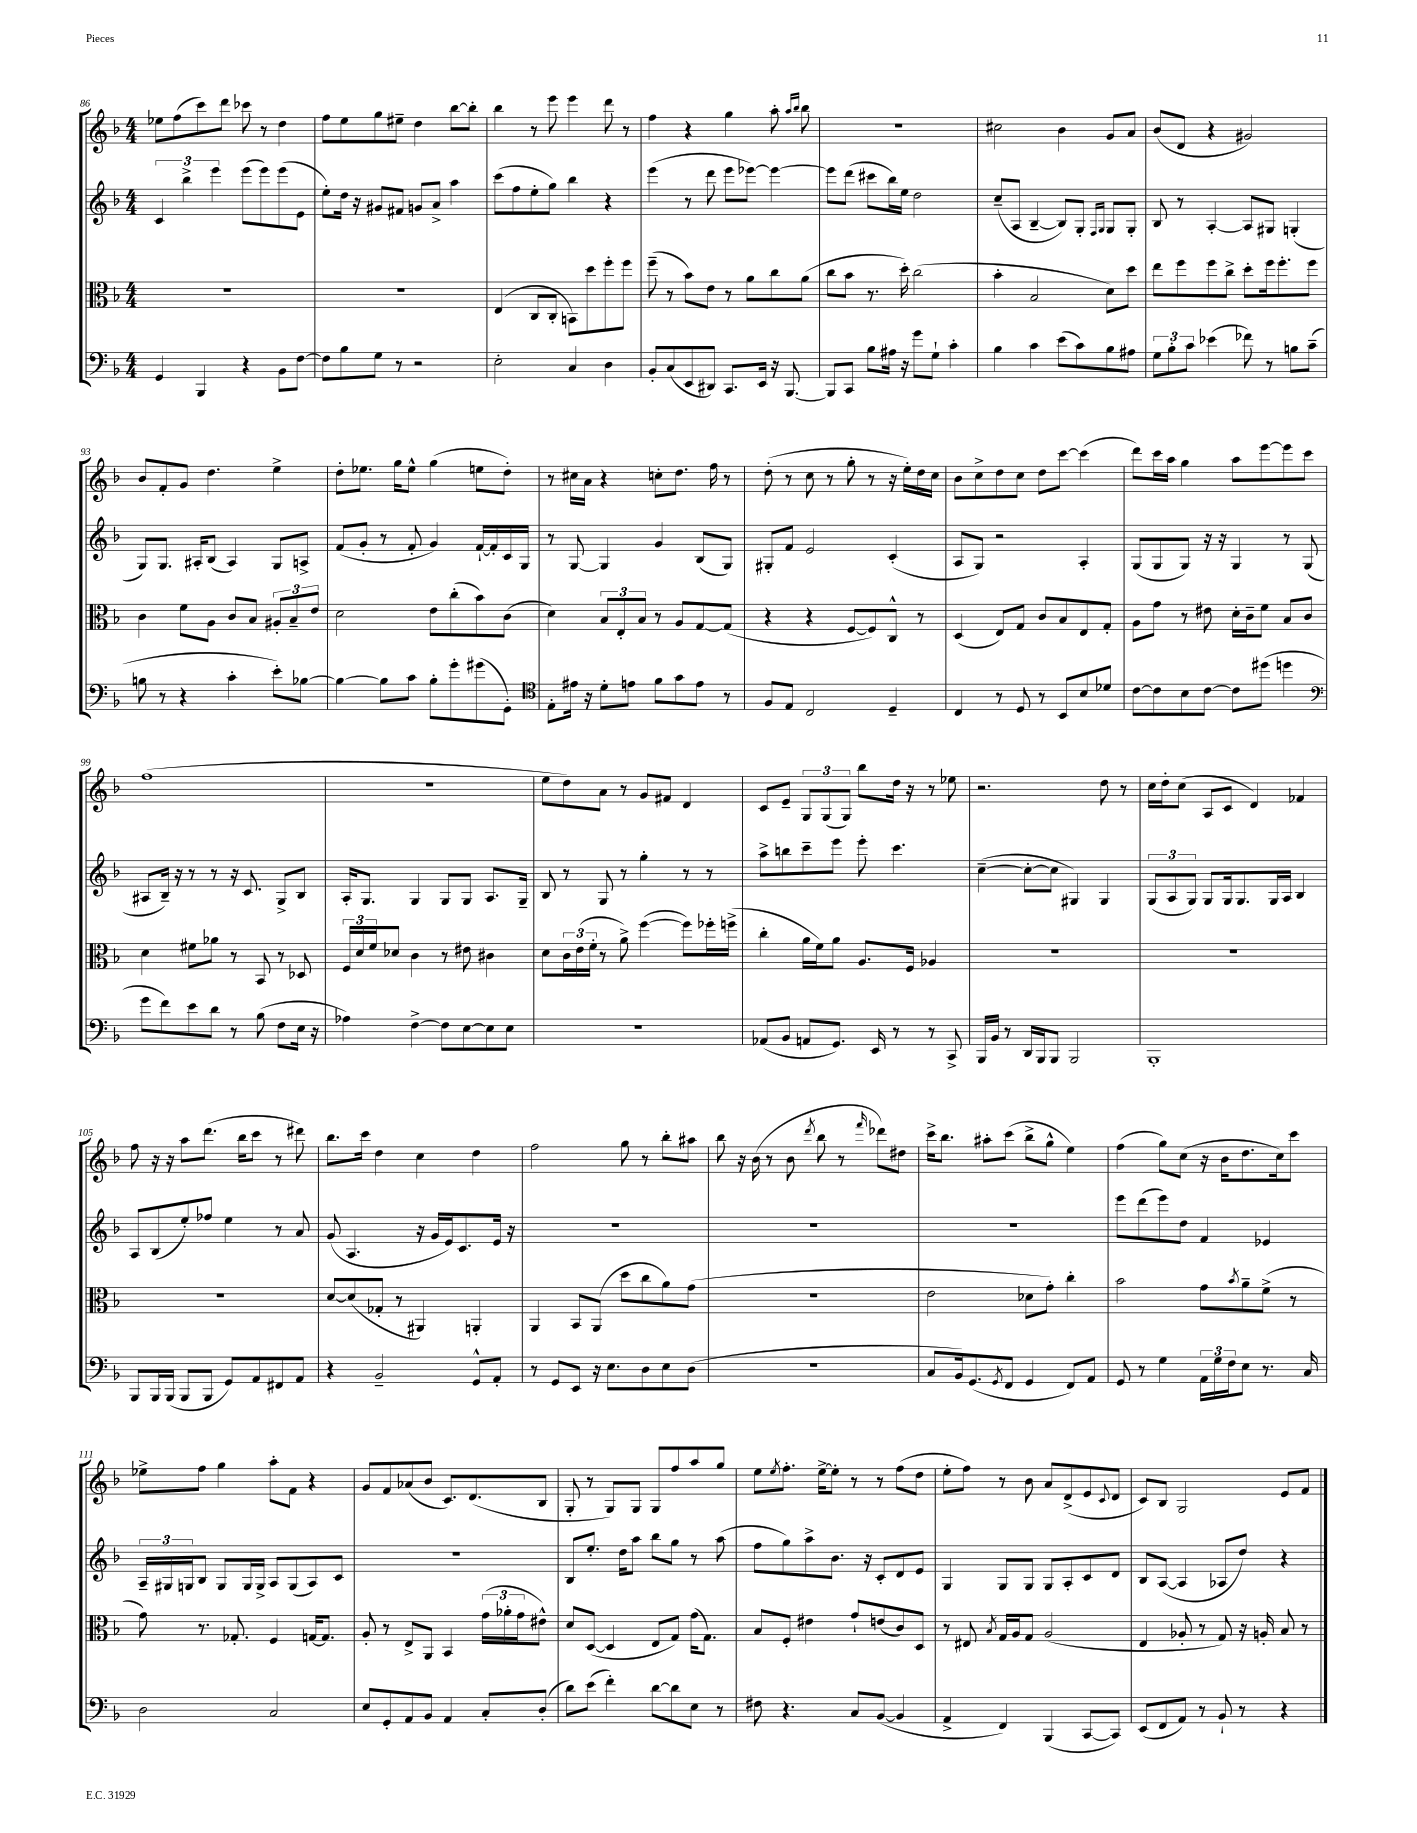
<<
\new StaffGroup <<
\new Staff = "s0" {
    \clef treble \key f \major \numericTimeSignature \time 4/4
    ees''8 f''8( c'''8) d'''8 ces'''8 r8 d''4 |
    f''8 e''8 g''8 eis''8-- d''4 bes''8~ bes''8-. |
    bes''4 r8 e'''8 e'''4 d'''8 r8 |
    f''4 r4 g''4 a''8-. \grace { a''16 bes''16 } bes''8 |
    r1 |
    cis''2 bes'4 g'8 a'8 |
    bes'8( d'8 r4 gis'2) |
    bes'8 f'8-. g'8 d''4. e''4-> |
    d''8-. ees''8. g''16 ees''8-^ g''4( e''8 d''8-.) |
    r8 cis''16 a'16 r4 c''8-. d''8. f''16 r8 |
    d''8-.( r8 c''8 r8 g''8-. r8 r16 e''16-.) d''16 c''16 |
    bes'8 c''8-> d''8 c''8 d''8 c'''8~ c'''4( |
    d'''8) c'''16 a''16 g''4 a''8 e'''8~ e'''8 c'''8 |
    f''1( |
    r1 |
    e''8 d''8) a'8 r8 g'8 fis'8 d'4 |
    c'8 e'8-- \tuplet 3/2 { g8 g8( g8) } bes''8 d''16 r16 r8 ees''8 |
    r2. d''8 r8 |
    c''16 d''16-. c''8( a8 c'8 d'4) fes'4 |
    f''8 r16 r16 a''8 d'''8.( bes''16 c'''8 r8 dis'''8) |
    bes''8. c'''16 d''4 c''4 d''4 |
    f''2 g''8 r8 bes''8-. ais''8 |
    bes''8 r16 bes'16( r8 bes'8 \acciaccatura { d'''8 } bes''8 r8 \grace { f'''16 } des'''8) dis''8 |
    c'''16-> bes''8. ais''8-. c'''8( bes''8-> g''8-^ e''4) |
    f''4( g''8) c''8( r16 bes'16 d''8. c''16) c'''8 |
    ees''8-> f''8 g''4 a''8-. f'8 r4 |
    g'8 f'8 aes'8( bes'8 c'8.) d'8.( bes8 |
    g8-. r8 g8) g8 g8 f''8 a''8 g''8 |
    e''8 \acciaccatura { e''8 } f''8.-. e''16~-> e''8-. r8 r8 f''8( d''8 |
    e''8-. f''8) r8 bes'8 a'8 d'8->( e'8 \appoggiatura { c'8 } d'8 |
    c'8) bes8 g2 e'8 f'8 \bar "|." |
}
\new Staff = "s1" {
    \clef treble \key f \major \numericTimeSignature \time 4/4
    \tuplet 3/2 { c'4 bes''4-> e'''4 } e'''8( e'''8) e'''8( e'8 |
    e''8-.) d''16 r16 gis'8 fis'8 g'8 a'8-> a''4 |
    c'''8( f''8 e''8-. g''8) bes''4 r4 |
    e'''4( r8 d'''8 e'''8 ees'''8~) ees'''4~ |
    ees'''8 d'''8( cis'''8 bes''16) e''16 d''2 |
    c''8--( a8 bes4~-- bes8) g8-. \grace { f16 g16 } g8 g8-. |
    bes8 r8 a4~-. a8 gis8 g4-.( |
    g8) g8. ais16-. bes8( ais4) g8 a8-> |
    f'8( g'8-. r8 f'8-. g'4) f'16~-! f'16-. c'16 g16 |
    r8 g8~ g4 g'4 bes8( g8) |
    gis8-. f'8 e'2 c'4-.( |
    a8 g8) r2 a4-. |
    g8( g8 g8) r16 r16 g4 r8 g8( |
    ais8 bes16--) r16 r8 r8 r16 c'8. g8-> bes8 |
    a16-. g8. g4 g8 g8 a8. g16-- |
    bes8 r8 g8 r8 g''4-. r8 r8 |
    a''8-> b''8 c'''8-- e'''8 e'''8-. c'''4. |
    c''4~--( c''8~-. c''8 gis4) gis4 |
    \tuplet 3/2 { g8( a8 g8) } g8 g16 g8. g16 a16 bes4 |
    a8 bes8( e''8-.) fes''8 e''4 r8 a'8 |
    g'8( a4. r16 g'16 e'16) c'8. e'16 r16 |
    R1 |
    R1 |
    R1 |
    e'''8 d'''8( e'''8) d''8 f'4 ees'4 |
    \tuplet 3/2 { a16-- gis16 g16 } bes8 g8 g16 g16-> a8 g8( a8) c'8 |
    r1 |
    bes8 e''8.-. d''16 a''8 bes''8 g''8 r8 a''8( |
    f''8 g''8) a''8-> bes'8. r16 c'8-. d'8 e'8 |
    g4 g8 g8 g8 a8-. c'8 d'8 |
    bes8 a8~( a4 aes8 d''8) r4 \bar "|." |
}
\new Staff = "s2" {
    \clef alto \key f \major \numericTimeSignature \time 4/4
    R1 |
    R1 |
    e4( c8 c8-. b,8) d''8 f''8-. f''8 |
    f''8--( r8 bes'8) e'8 r8 a'8 c''8 a'8( |
    c''8 bes'8 r8. d''16-.) c''2( |
    bes'4-. bes2 d'8) d''8 |
    e''8 f''8 f''8 c''8-> d''8-. f''16 f''8.-. f''8 |
    c'4 f'8 a8 c'8 bes8 \tuplet 3/2 { ais8-. bes8-- e'8 } |
    d'2 e'8 c''8-.( bes'8) c'8( |
    d'4) \tuplet 3/2 { bes8 e8-. bes8 } r8 a8 g8~ g8( |
    r4 r4 f8~ f8) c8-^ r8 |
    d4( e8) g8 c'8 bes8 e8 g8-. |
    a8 g'8 r8 eis'8 d'16-. c'16-- f'8 bes8 c'8 |
    d'4 fis'8 aes'8 r8 bes,8 r8 des8 |
    \tuplet 3/2 { f16 d'16 f'16 } des'8 c'4 r8 eis'8 cis'4 |
    d'8 \tuplet 3/2 { c'16 e'16( f'16-. } r8 a'8->) f''4~( f''8) fes''16-. f''16->( |
    c''4-. a'16 f'16) a'8 a8. f16 aes4 |
    R1 |
    R1 |
    R1 |
    d'8~ d'8( ges8-. r8 ais,4) a,4-. |
    a,4 bes,8 a,8( d''8 c''8 a'8) g'8( |
    R1 |
    e'2 des'8 g'8-.) c''4-. |
    bes'2 g'8 \acciaccatura { bes'8 } a'8-- f'8->( r8 |
    g'8) r8. ges8.-. f4 g16~ g8. |
    a8-. r8 e8-> a,8 bes,4 \tuplet 3/2 { g'16( aes'16-. g'16 } eis'8-^) |
    d'8 d8~( d4 e8 g8) g'16( g8.) |
    bes8 f8-. eis'4 g'8-! e'8( c'8) d8 |
    r8 eis8 \acciaccatura { bes8 } g16 a16 g8 a2( |
    e4 aes8-. r8 g8) r16 a16-. bes8 r8 \bar "|." |
}
\new Staff = "s3" {
    \clef bass \key f \major \numericTimeSignature \time 4/4
    g,4 bes,,4 r4 bes,8 f8~ |
    f8 bes8 g8 r8 r2 |
    e2-. c4 d4 |
    bes,8-. c8( e,8 dis,8) c,8. e,16 r16 bes,,8.~ |
    bes,,8 c,8 bes8 ais16 r16 g'8 g8-! c'4-. |
    bes4 c'4 e'8( c'8) bes8 ais8 |
    \tuplet 3/2 { g8 bes8-. c'8 } ees'4( fes'8) r8 b8 c'8--( |
    b8 r8 r4 c'4-. e'8-.) bes8~ |
    bes4~ bes8 c'8 bes8-. g'8-. gis'8( g,8-.) |
    \clef tenor e8-. eis'16 r16 d'8-. e'8 f'8 g'8 e'8 r8 |
    f8 e8 c2 d4-- |
    c4 r8 d8 r8 bes,8 bes8 des'8 |
    c'8~ c'8 bes8 c'8~ c'8 dis''8( d''4 |
    \clef bass g'8 f'8) e'8 d'8 r8 bes8( f8 e16 r16 |
    aes4) f4~-> f8 e8~ e8 e8 |
    R1 |
    aes,8( bes,8 a,8 g,8.) e,16 r8 r8 c,8-> |
    bes,,16 bes,16 r8 d,16 bes,,16 bes,,8 bes,,2 |
    bes,,1-. |
    bes,,8 bes,,16 bes,,16( bes,,8 bes,,8 g,8) a,8 fis,8 a,8 |
    r4 bes,2-- g,8-^ a,8-. |
    r8 g,8 e,8 r16 e8. d8 e8 d8( |
    R1 |
    c8 bes,16) g,8.( \acciaccatura { g,8 } f,8 g,4 f,8) a,8 |
    g,8 r8 g4 \tuplet 3/2 { a,16 g16 f16 } e8 r8. c16 |
    d2 c2 |
    e8 g,8-. a,8 bes,8 a,4 c8-. d8-.( |
    d'8) e'8( f'4-.) d'8~ d'8 e8 r8 |
    fis8 r4. c8 bes,8~( bes,4 |
    a,4-> f,4) bes,,4( c,8~ c,8) |
    e,8( f,8 a,8) r8 bes,8-! r8 r4 \bar "|." |
}
>>
>>
\layout { \context { \Score currentBarNumber = #86 } }
